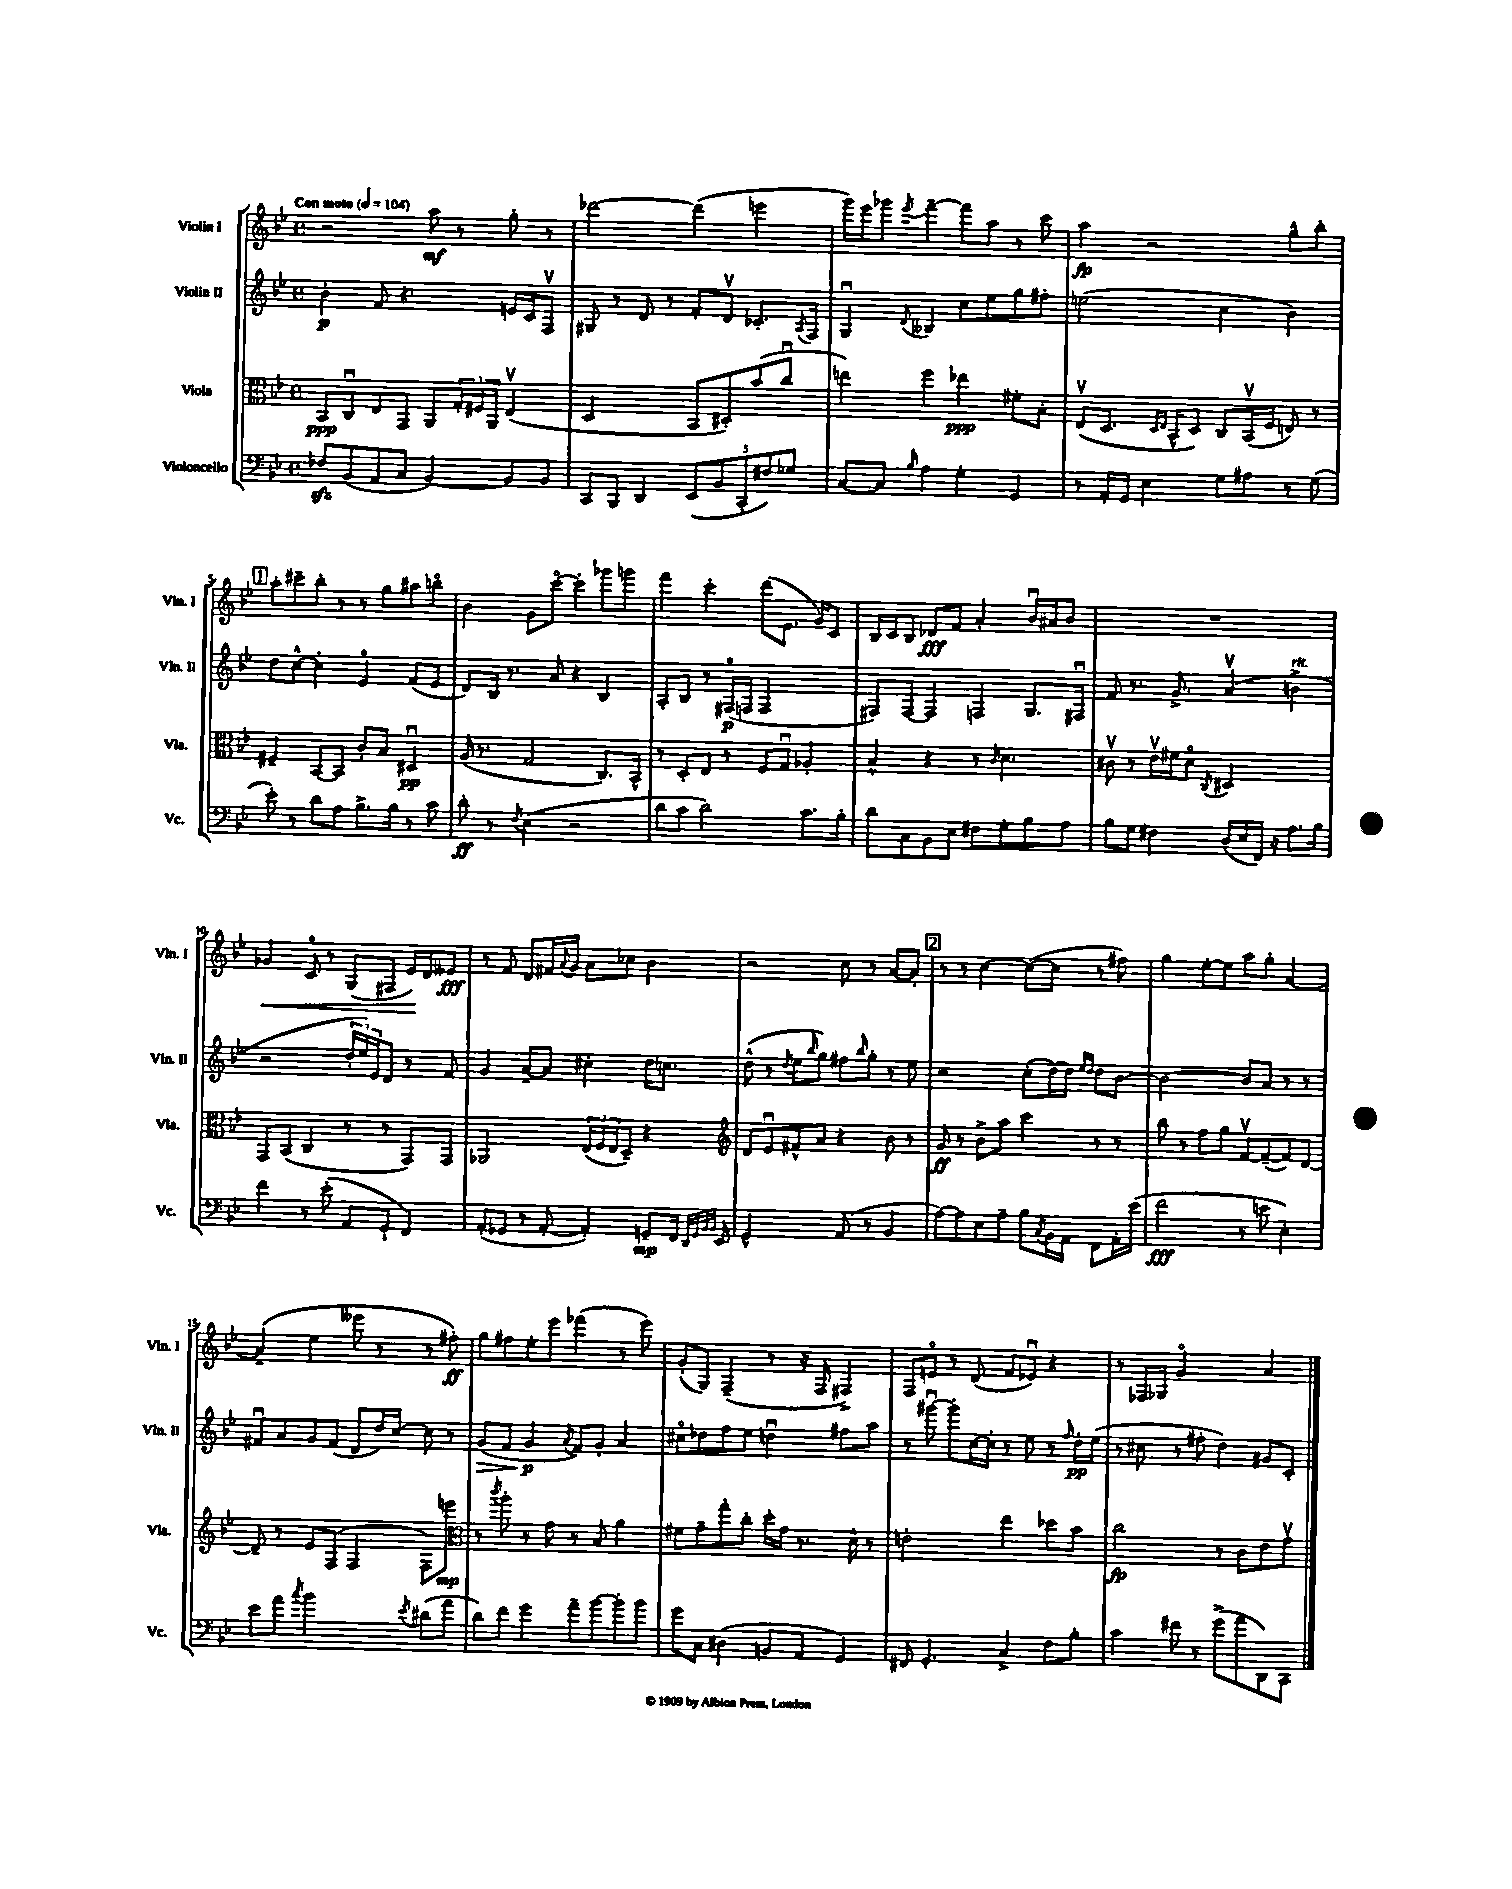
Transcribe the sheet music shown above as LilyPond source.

<<
\new StaffGroup <<
\new Staff = "s0" \with { instrumentName = "Violin I" shortInstrumentName = "Vln. I" } {
    \clef treble \key bes \major \defaultTimeSignature \time 4/4 \tempo "Con moto" 4 = 104
    r2 a''8\mf r8 g''8-. r8 |
    des'''2~ des'''4( e'''4 |
    g'''16) ees'''16 ges'''8 \acciaccatura { ees'''8 } f'''4~-- f'''8 a''8 r8 c'''8 |
    a''4\fp r2 g''8-^ bes''8-. |
    \mark \markup { \box "1" } a''8-. cis'''8-- bes''8-. r8 r8 g''8 ais''8 b''8\flageolet |
    bes'4 g'8 c'''8~\flageolet c'''4-. ges'''8 g'''8 |
    f'''4 c'''4-. d'''8( ees'8. g'16) c'8 |
    bes16 c'16 bes8 des'8\fff f'8 a'4-. bes'16\downbow ais'16 bes'8 |
    R1 |
    ges'4\< c'8\flageolet r8 g8( fis8 ees'16\!) d'16 eeses'8\fff |
    r8 f'8 d'8 fis'16 \appoggiatura { a'8 } g'16 a'8 ces''8 bes'4 |
    r2 c''8 r8 a'8~ a'8-. |
    \mark \markup { \box "2" } r8 r8 c''4~ c''8~( c''8 r8 fis''8) |
    g''4 ees''8~-. ees''8 a''8 g''8-. a'4~ |
    a'4--( ees''4 eeses'''8 r8 r8 fis''8-.\ff) |
    g''8 fis''8 ees''8-. ees'''8 fes'''4( r8 ees'''8) |
    g'8-.( g8) f4--( r8 r16 f16 fis4->) |
    f8 e'8\flageolet r8 d'8( f'8 ees'8\downbow) r4 |
    r8 fes16 ges16 g'2\flageolet a'4 \bar "|." |
}
\new Staff = "s1" \with { instrumentName = "Violin II" shortInstrumentName = "Vln. II" } {
    \clef treble \key bes \major \defaultTimeSignature \time 4/4
    bes'4-.\p f'8 r4. e'16 c'16 f8\upbow |
    gis8 r8 d'8 r8 f'8-. d'8\upbow ces'8.-. \acciaccatura { a8 } f16 |
    g4\downbow \appoggiatura { d'8 } beses4 c''8 ees''8 g''8 fis''8-. |
    e''2( c''4 bes'4) |
    \mark \markup { \box "1" } d''8 c''8~-^ c''4-. ees'4\flageolet f'8( ees'8 |
    d'8) bes16 r8. a'8 r4 bes4 |
    a8-. bes8 r8 fis16\flageolet\p( f16 f2 |
    fis8) fis8~ fis4 f4 g8. fis16\downbow |
    f'8 r8. g'8.-> a'4\upbow( b'4->^\markup { \italic "rit." } |
    r2 \tuplet 3/2 { d''16-. ees''16) ees'16 } d'8 r8 f'8 |
    g'4 a'8~-- a'8 cis''4-. d''16 c''8. |
    d''8-^( r8 \acciaccatura { d''8 } ees''8 \grace { bes''16 } g''8) fis''8 \grace { bes''16 } g''8-. r8 ees''8 |
    \mark \markup { \box "2" } r2 c''8-.( d''16~) d''16 \grace { ees''16 d''16 } d''8 bes'8~ |
    bes'2~ bes'8 a'8 r8 r8 |
    fis'8\downbow a'8 g'8 fis'8( d'8 d''16) c''16~ c''8 r8 |
    g'8\>( f'8 g'4\p\! \acciaccatura { a'8 } f'8) g'8-. a'4 |
    cis''8\flageolet des''8 f''8 ees''8 d''4\downbow fis''8 a''8 |
    r8 gis'''8~\downbow gis'''8-. c''16~ c''16-. r8 ees''8 r8 \grace { f''16 } d''16-.\pp ees''16( |
    r8 cis''8 r8 fis''8-. d''4) gis'8 c'8-. \bar "|." |
}
\new Staff = "s2" \with { instrumentName = "Viola" shortInstrumentName = "Vla." } {
    \clef alto \key bes \major \defaultTimeSignature \time 4/4
    bes,8\ppp c8\downbow ees8 g,8 a,8 \tuplet 3/2 { g16-. fis16 a,16 } ees4\upbow( |
    d2 bes,8 dis8-.) bes'8( c''8\downbow |
    e''4) f''4 ees''4\ppp fis'8-. bes8-. |
    ees8\upbow( d8. \grace { d16 ees16 } bes,16-^ d8) c8 bes,16\upbow( f16 e8) r8 |
    \mark \markup { \box "1" } fis4-- bes,8~ bes,8 c'8-. bes8 dis4\downbow\pp |
    a16( r8. g2 c8.) bes,16-^ |
    r8 d8-. ees8 r8 f8 g8\downbow aes4-. |
    bes4-^ r4 r8 \grace { c'16 } d'4. |
    cis'8\upbow r8 ees'16\upbow fis'16 d'8\flageolet \acciaccatura { c8 } dis2 |
    g,8 bes,8( c4 r8 r8 g,8) g,8 |
    aes,2 \tuplet 3/2 { ees16( f16 ees16 } d8--) r4 |
    \clef treble d'8 ees'8\downbow fis'8-^ a'8 r4 bes'8 r8 |
    \mark \markup { \box "2" } g'8\ff r8 bes'8-> a''8 c'''4 r8 r8 |
    bes''8 r8 f''8 g''8 f'8~\upbow f'8~--( f'8) d'8~ |
    d'8-- r8 ees'8 f8( f4 f8) e'''8\mp |
    \clef alto r8 \acciaccatura { c'''8 } a''8-. r8 g'8 r8 bes8 a'4 |
    fis'8 g'8-- g''8-. c''8-. d''16-. g'16 r8. d'16-^ r8 |
    e'2-. ees''4 des''8 bes'8 |
    c''2\fp r8 c'8 ees'8 g'8\upbow \bar "|." |
}
\new Staff = "s3" \with { instrumentName = "Violoncello" shortInstrumentName = "Vc." } {
    \clef bass \key bes \major \defaultTimeSignature \time 4/4
    fes8\sfz bes,8( a,8 c8 bes,4~) bes,8 bes,8 |
    c,8 bes,,8 d,4 \tuplet 5/4 { ees,8( bes,8 c,8-. fis8) ges8 } |
    c8~ c8 \grace { bes16 } a4 g4-. g,4 |
    r8 a,16-. g,16 ees4 g8 ais8 r8 g8( |
    \mark \markup { \box "1" } ees'8-.) r8 d'8 a8 bes8.-> bes16 r8 c'8 |
    d'8-.\ff r8 \acciaccatura { f8 } ees4( r2 |
    d'8 c'8 d'2) c'8. bes16-. |
    d'8 c8 bes,8 ees8 fis8 g8-. bes8 a8 |
    bes8 g8 fis4 d16( ees16 f,16) r16 a8. bes16 |
    f'4 r8 ees'8-.( a,8 g,8-! f,4) |
    a,8-.( ges,8 r8 a,8~-. a,4-.) g,8--\mp f,16 \grace { d,32 g,32 bes,32 bes,32 } ees,16 |
    g,2-^ a,8( r8 bes,4 |
    \mark \markup { \box "2" } a8~) a8 ees8 a8-- bes8 \acciaccatura { c8 } bes,16 a,16 f,8 a,16-. ees'16( |
    f'2\fff r8 e'8 ees4-.) |
    ees'8 a'8 \acciaccatura { c''8 } bes'2 \acciaccatura { ees'8 } dis'8( a'8 |
    d'8) f'8 g'4 a'8-- bes'8~ bes'8-. bes'8 |
    g'8 c8 dis4( b,8 a,8 g,4) |
    fis,8 g,4.-. c4-> f8 bes8-. |
    c'4 fis'8 r8 g'8->( a'8 d,8) c,8 \bar "|." |
}
>>
>>
